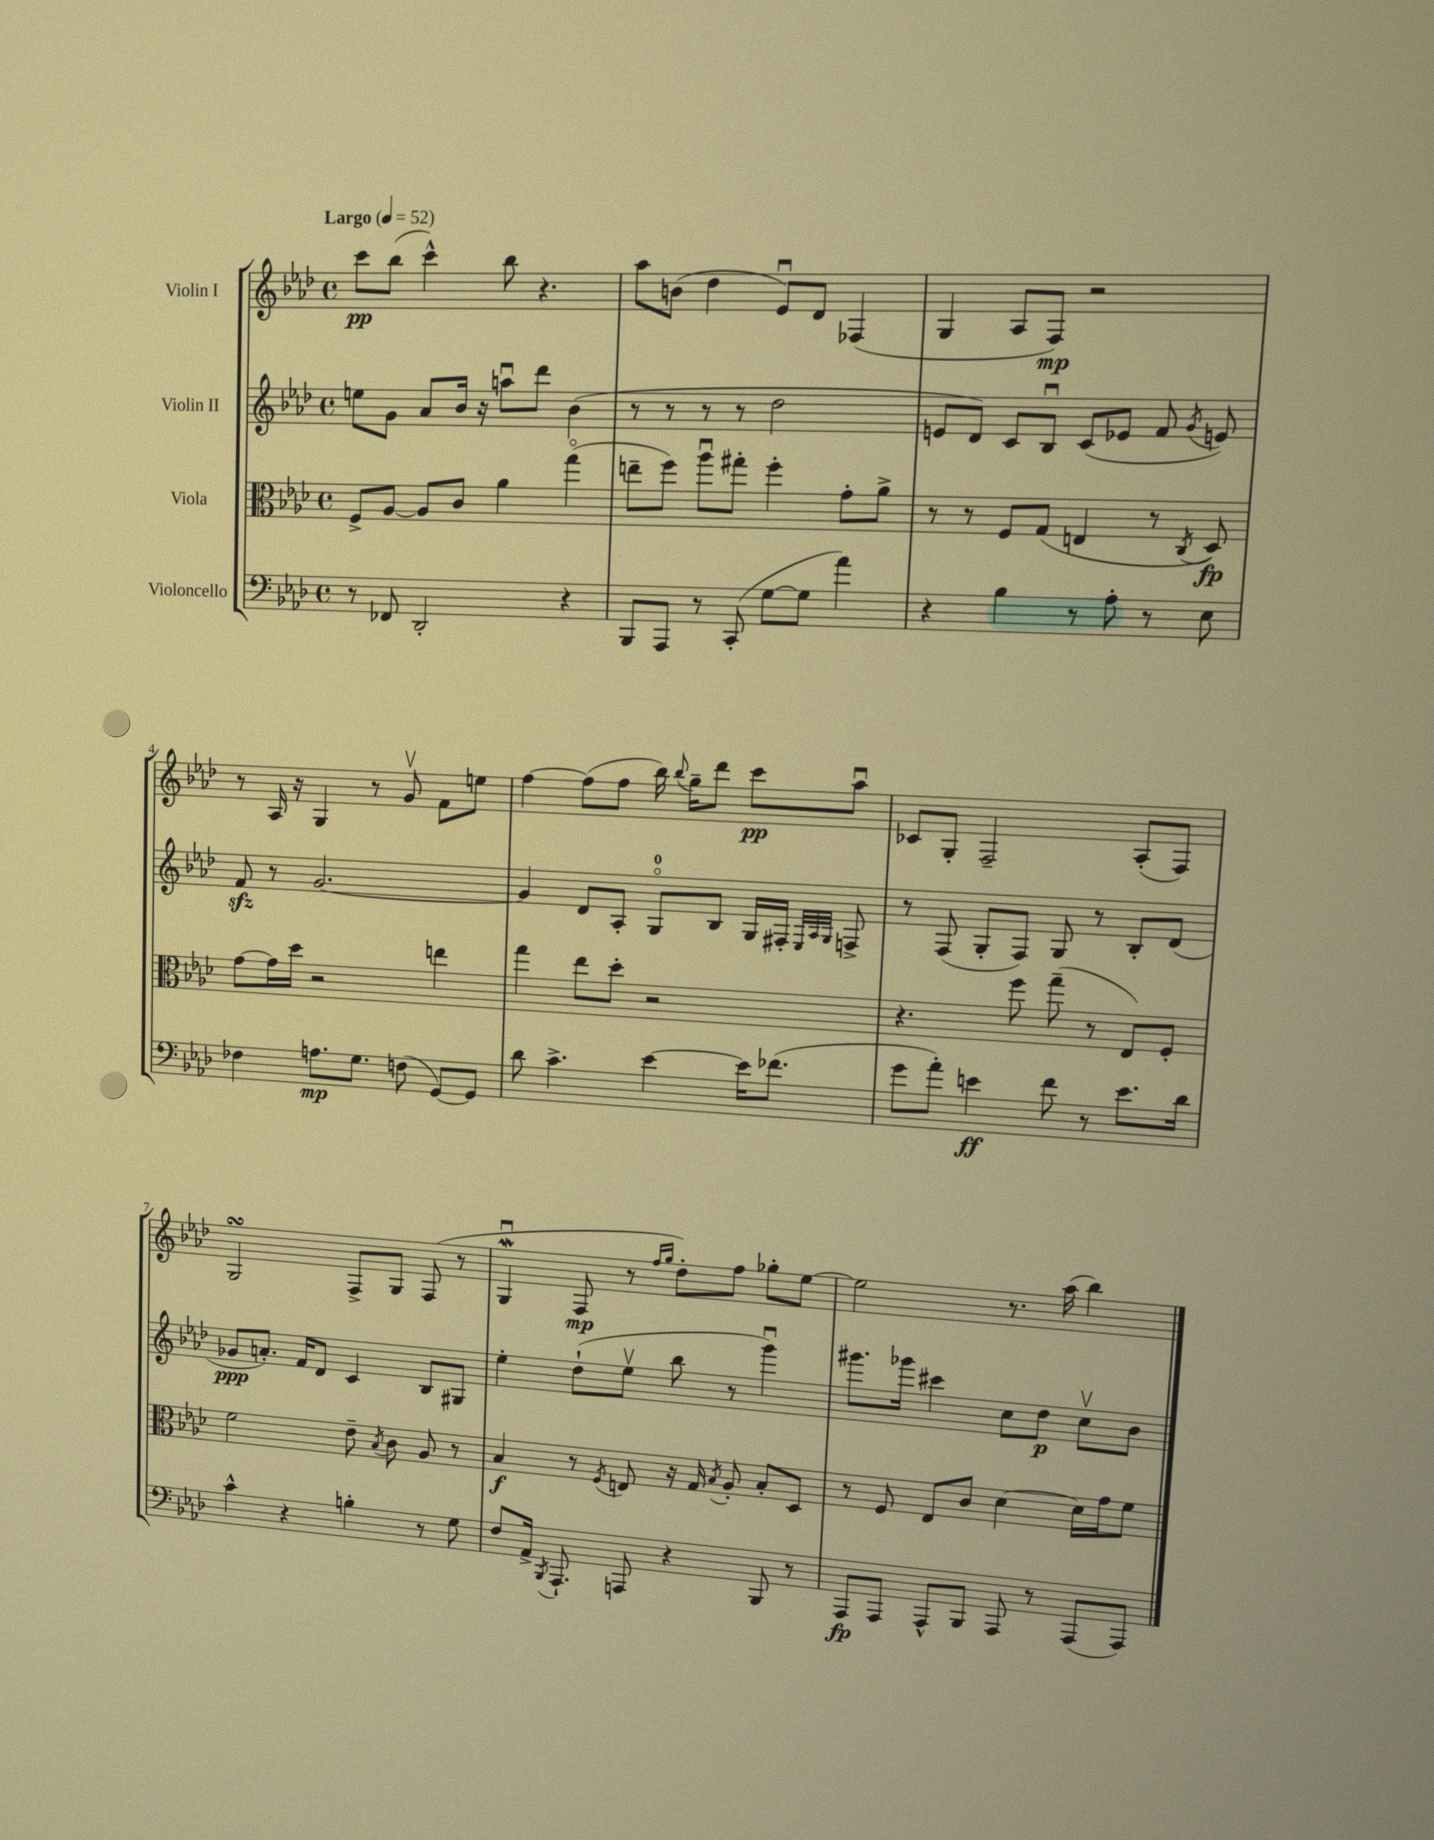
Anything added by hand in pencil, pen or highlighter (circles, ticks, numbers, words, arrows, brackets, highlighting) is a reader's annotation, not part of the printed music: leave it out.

**kern	**kern	**kern	**kern
*staff4	*staff3	*staff2	*staff1
*clefF4	*clefC3	*clefG2	*clefG2
*k[b-e-a-d-]	*k[b-e-a-d-]	*k[b-e-a-d-]	*k[b-e-a-d-]
*M4/4	*M4/4	*M4/4	*M4/4
*met(c)	*met(c)	*met(c)	*met(c)
*MM52	*MM52	*MM52	*MM52
8r	8F^	8ee	8ccc
8FF-	[8A-	8g	(8bb-
2DD-'	8A-]	8a-	4ccc^^)
.	8c	16b-	.
.	.	16r	.
.	4a-	8aau	8bb-
.	.	8ddd-	4.r
4r	(4ggo	(4b-	.
=	=	=	=
8BBB-	8ee~	8r	8aa-
8AAA-	8ff)	8r	(8b
8r	8aa-u	8r	4dd-
(8CC'	8gg#'	8r	.
[8G	4ff'	2dd-	8e-u)
8G]	.	.	8d-
4a-)	8g'	.	(4F-
.	8a-^	.	.
=	=	=	=
4r	8r	8e	4G
.	8r	8d-)	.
4B-	8F	8c	8A-
.	(8G	8B-u	8F)
8r	4E	(8c	2r
8A-'	.	8e-	.
8r	8r	8f	.
.	8qC	8qg	.
8E-	8D-)	8e)	.
=	=	=	=
4F-	[8g	8f	8r
.	16g]	8r	16A-
.	16dd-	.	16r
8.A	2r	[2.g	4G
8.G	.	.	.
.	.	.	8r
(8F	.	.	8gv
[8GG)	4ee	.	8f
8GG]	.	.	8ee
=	=	=	=
8d-	4gg	4g]	[4ff
4.c^	.	.	.
.	8ee-	8d-	(8ff]
.	8dd-'	8A-'	8ff
[4e-	2r	8Go	16bb-)
.	.	.	8qqbb-
.	.	.	16gg~
.	.	8B-	8ddd-
16e-]	.	16G	8ccc
(8.f-	.	16F#'	.
.	.	32qqE-	.
.	.	32qqA-	.
.	.	32qqG	.
.	.	8F^	8aa-u
=	=	=	=
8g	4.r	8r	8c-
8a-')	.	(8F	8G'
4e	.	8G'	2F~
.	8ff	8F)	.
8f	(8gg~	8G	.
8r	8r	8r	.
8.e	8E-)	8B-'	(8A-'
.	8F'	(8d-	8F)
16d-	.	.	.
=	=	=	=
4c^^	2f	8g-	2G
.	.	8.a')	.
4r	.	.	.
.	.	16f	.
.	.	8d-	.
4B'	8e-~	4c	8F^
.	8qB-	.	.
.	8c	.	8G
8r	8A-	8B-	(8F
8G	8r	8G#	8r
=	=	=	=
8F	4B-	4ee-'	4Gu
16AA-^	.	.	.
8qBBB-	.	.	.
8.AAA-`	.	.	.
.	8r	(8dd-`	8F
.	8qF	.	.
8AAA	8E	8ee-v	8r
.	.	.	16qqff
.	.	.	16qqgg
4r	16r	8bb-	8dd-')
.	16G	.	.
.	8qB-	.	.
.	8A-'	8r	8ff
8BBB-	8B-'	4gggu)	8gg-'
8r	8D-	.	[8ee-
=	=	=	=
8AAA-	8r	8.ggg#	2ee-]
8AAA-	8F	.	.
.	.	16ggg-	.
8AAA-^^	8E-	4ccc#	.
8BBB-	8c	.	.
8AAA-	[4d-	8cc	8.r
8r	.	8dd-	.
.	.	.	(16aa-
(8AAA-	16d-]	8ccv	4bb-)
.	16g	.	.
8AAA-)	8f	8b-	.
==	==	==	==
*-	*-	*-	*-
